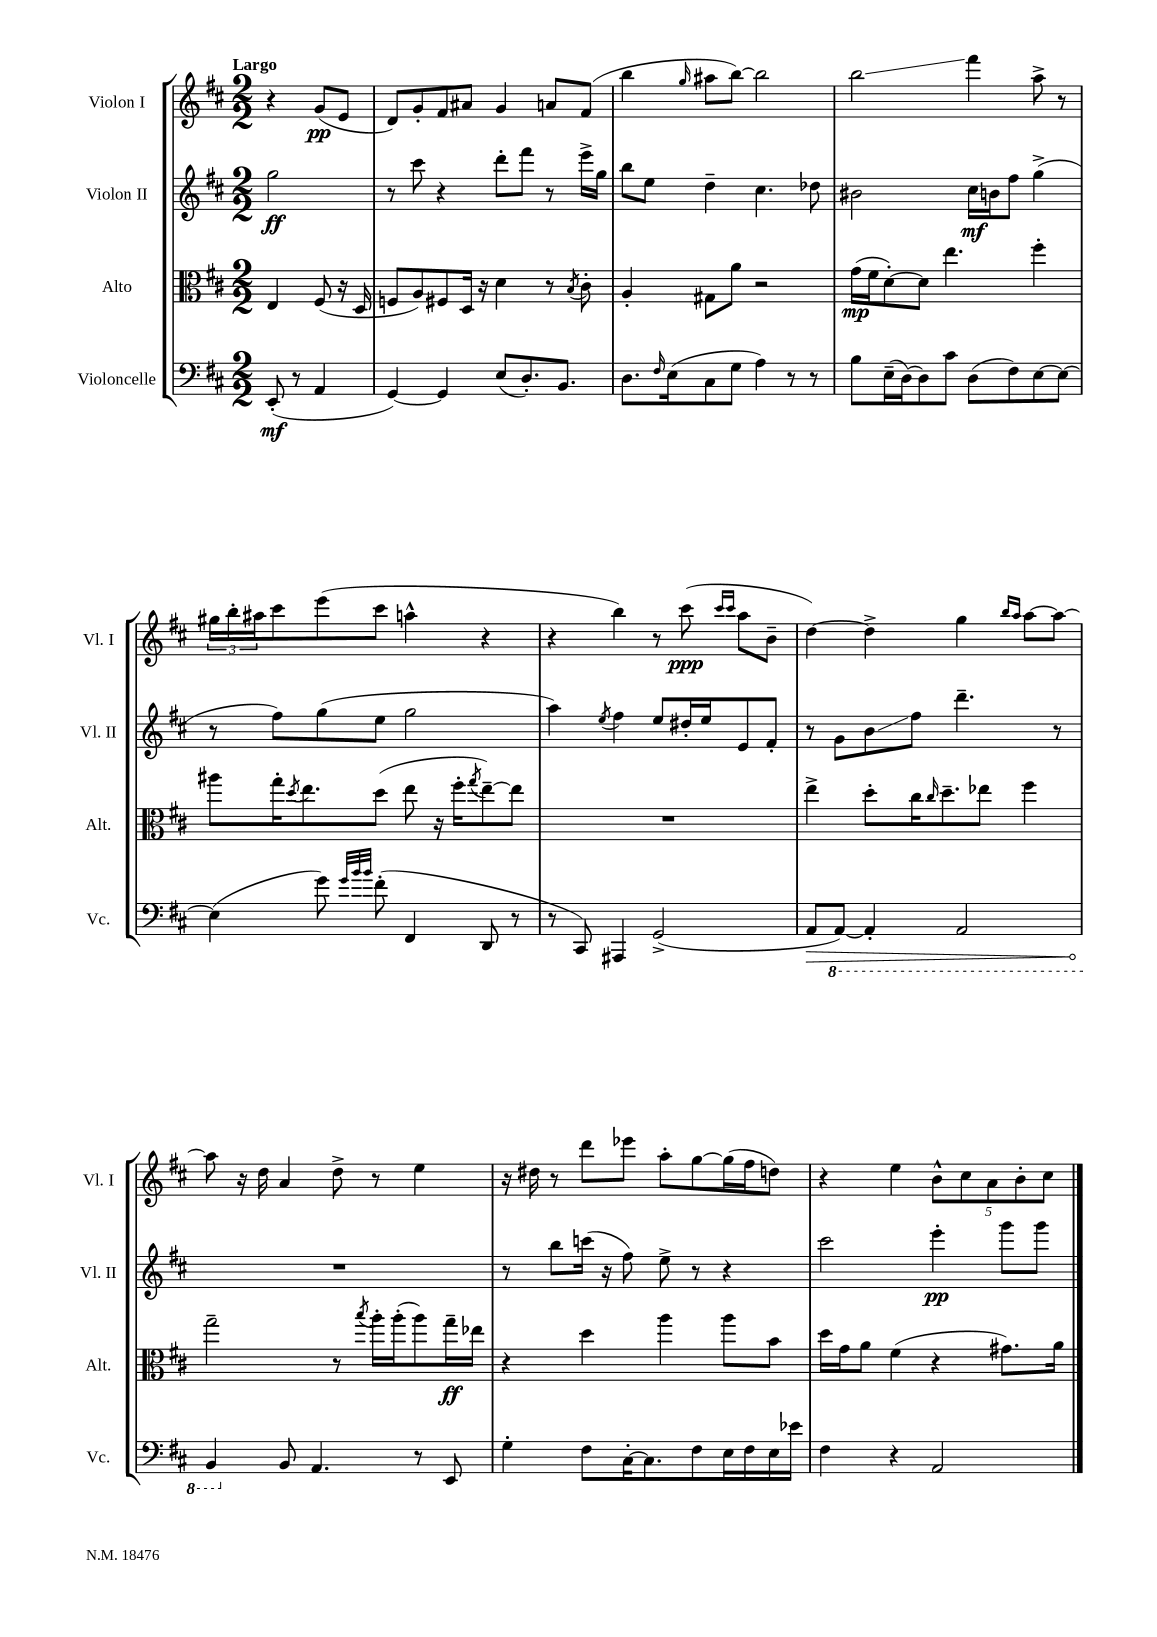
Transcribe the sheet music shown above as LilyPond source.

<<
\new StaffGroup <<
\new Staff = "s0" \with { instrumentName = "Violon I" shortInstrumentName = "Vl. I" } {
    \clef treble \key d \major \numericTimeSignature \time 2/2 \partial 2 \tempo "Largo"
    r4 g'8\pp( e'8 |
    d'8) g'8-. fis'8 ais'8 g'4 a'8 fis'8( |
    b''4 \grace { g''16 } ais''8 b''8~) b''2 |
    b''2\glissando fis'''4 a''8-> r8 |
    \tuplet 3/2 { gis''16 b''16-. ais''16 } cis'''8 e'''8( cis'''8 a''4-^ r4 |
    r4 b''4) r8 cis'''8\ppp( \grace { cis'''16 cis'''16 } a''8 b'8-- |
    d''4~) d''4-> g''4 \grace { b''16 a''16 } a''8~ a''8~ |
    a''8 r16 d''16 a'4 d''8-> r8 e''4 |
    r16 dis''16 r8 d'''8 ees'''8 a''8-. g''8~ g''16( fis''16 d''8) |
    r4 e''4 \tuplet 5/4 { b'8-^ cis''8 a'8 b'8-. cis''8 } \bar "|." |
}
\new Staff = "s1" \with { instrumentName = "Violon II" shortInstrumentName = "Vl. II" } {
    \clef treble \key d \major \numericTimeSignature \time 2/2 \partial 2
    g''2\ff |
    r8 cis'''8 r4 d'''8-. fis'''8 r8 e'''16-> g''16 |
    b''8 e''8 d''4-- cis''4. des''8 |
    bis'2 cis''16\mf b'16 fis''8 g''4->( |
    r8 fis''8) g''8( e''8 g''2 |
    a''4) \acciaccatura { e''8 } fis''4 e''8 dis''16-. e''16 e'8 fis'8-. |
    r8 g'8 b'8\glissando fis''8 d'''4.-- r8 |
    R1 |
    r8 b''8 c'''16( r16 fis''8) e''8-> r8 r4 |
    cis'''2 e'''4-.\pp g'''8 g'''8 \bar "|." |
}
\new Staff = "s2" \with { instrumentName = "Alto" shortInstrumentName = "Alt." } {
    \clef alto \key d \major \numericTimeSignature \time 2/2 \partial 2
    e4 fis8( r16 d16 |
    f8 a8) fis8 d16 r16 d'4 r8 \acciaccatura { b8 } cis'8-. |
    a4-. gis8 a'8 r2 |
    g'16\mp( fis'16 d'8~-.) d'8 e''4. fis''4-. |
    ais''8 g''16-. \acciaccatura { d''8 } e''8. d''8( e''8 r16 fis''16-. \acciaccatura { g''8 } e''8~--) e''8 |
    R1 |
    e''4-> d''8-. cis''16 \grace { cis''16 } d''8.-- ees''8 fis''4 |
    g''2-- r8 \acciaccatura { b''8 } a''16-. a''16-.( a''8) g''16--\ff ees''16 |
    r4 d''4 a''4 a''8 b'8 |
    d''16 g'16 a'8 fis'4( r4 gis'8.) a'16 \bar "|." |
}
\new Staff = "s3" \with { instrumentName = "Violoncelle" shortInstrumentName = "Vc." } {
    \clef bass \key d \major \numericTimeSignature \time 2/2 \partial 2
    e,8-.\mf( r8 a,4 |
    g,4~) g,4 e8( d8.-.) b,8. |
    d8. \grace { fis16 } e16( cis8 g8 a4) r8 r8 |
    b8 e16--( d16~) d8 cis'8 d8( fis8) e8~ e8~ |
    e4( g'8) \grace { g'32 b'32 b'32 } fis'8-.( fis,4 d,8 r8 |
    r8 cis,8) ais,,4 g,2->( |
    \once \override Hairpin.circled-tip = ##t a,8\> \ottava #-1 a,,8~) a,,4-. a,,2 |
    b,,4\! \ottava #0 b,8 a,4. r8 e,8 |
    g4-. fis8 cis16~-. cis8. fis8 e16 fis16 e16 ees'16 |
    fis4 r4 a,2 \bar "|." |
}
>>
>>
\layout { \context { \Score \remove "Bar_number_engraver" } }
